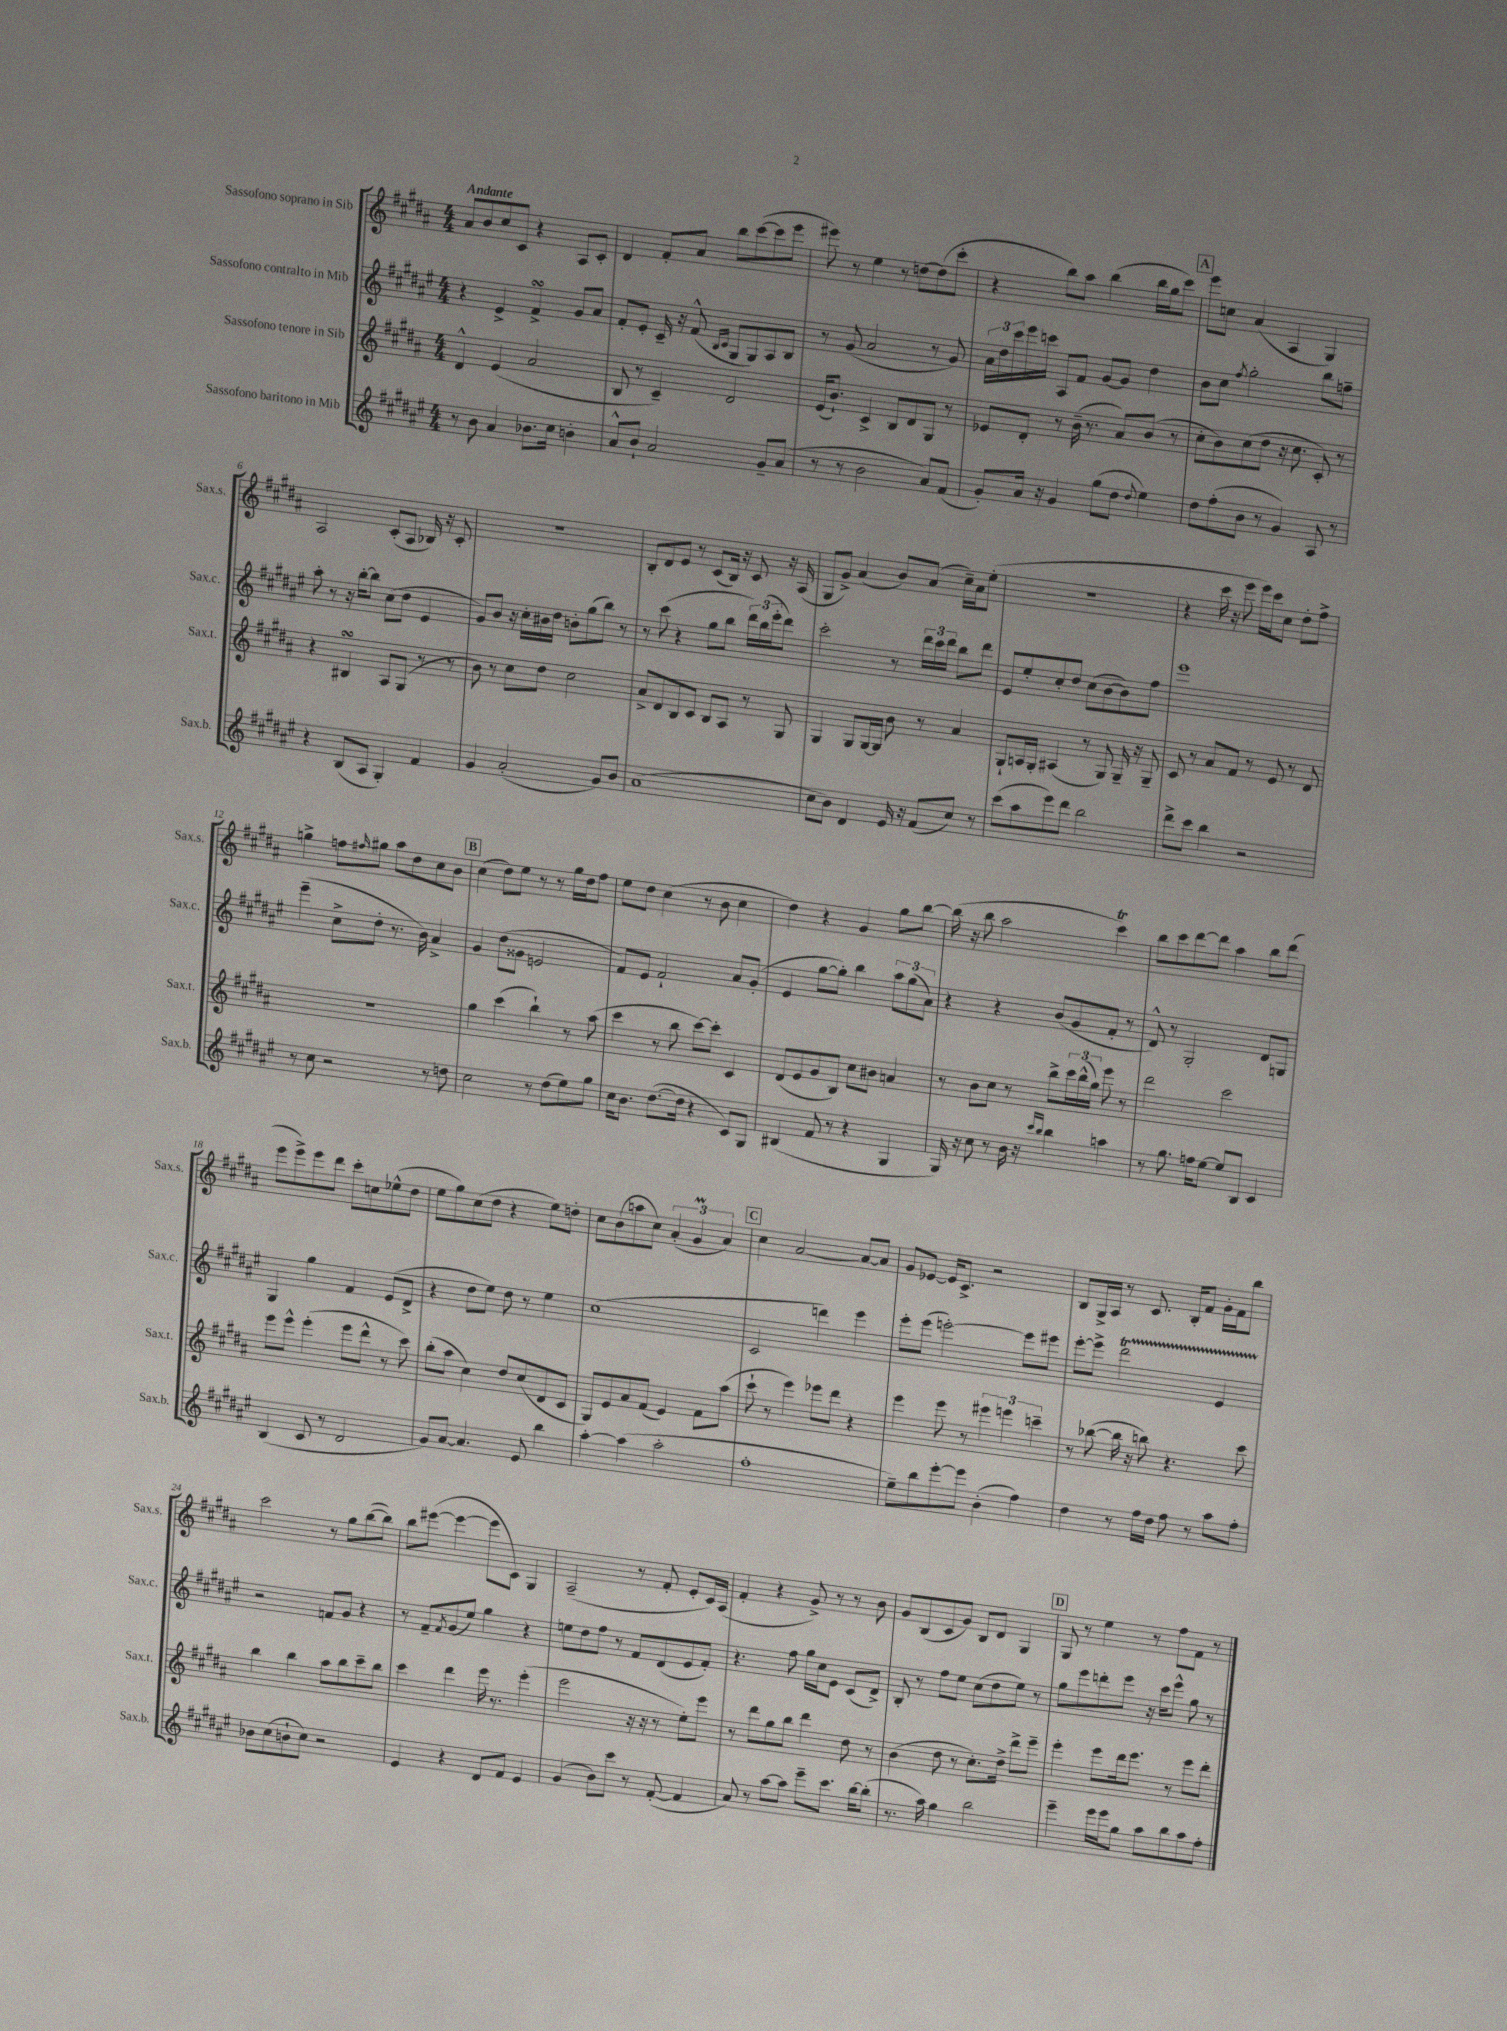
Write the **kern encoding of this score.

**kern	**kern	**kern	**kern
*staff4	*staff3	*staff2	*staff1
*clefG2	*clefG2	*clefG2	*clefG2
*k[f#c#g#d#a#e#]	*k[f#c#g#d#a#]	*k[f#c#g#d#a#e#]	*k[f#c#g#d#a#]
*M4/4	*M4/4	*M4/4	*M4/4
8r	4d#^^	4r	8a#
8b	.	.	8b
4a#	(4e	4e#^	8cc#
.	.	.	8c#
8.b-	2a#	4f#^	4r
16cc#	.	.	.
4b'	.	8g#	8A#
.	.	8a#	8c#'
=	=	=	=
8a#^^	8B	8f#'	4d#
8b`	8r	8e#'	.
2a#	4c#~)	16c#~	8f#'
.	.	16r	.
.	.	(8f#^^	8a#
.	.	16qqB	.
.	.	16qqc#	.
.	2d#	8G#	8bb
.	.	8G#)	([8ccc#
8g#~	.	8A#	8ccc#]
(8a#	.	8B	8eee
=	=	=	=
8r	(16e	8r	8eee#)
.	8.b`)	.	.
8r	.	(8g#	8r
2b	4c#^	2a#	4ee
.	8B	.	8r
.	8d#	.	[8dd
8a#)	8G#	8r	(8dd]
(8f#	8r	8g#)	8ccc#'
=	=	=	=
8g#')	8e-	24a#	4r
.	.	24dd#	.
.	.	24ccc#	.
16a#	8d#'	16eee#	.
16r	.	16ccc	.
4g#	8r	8A#	8bb)
.	(16b~	8f#	8aa#
.	8.r	.	.
(8gg#	.	[8g#	(4bb
8dd#	8a#)	8g#]	.
8qqdd#	.	.	.
4ee#)	(8b	4dd#	16bb
.	.	.	16gg#
.	8r	.	8ccc#)
=	=	=	=
8dd#	8cc#'	8b	8eee
(8ff#'	8b)	8cc#	8cc
.	.	8qff#	.
8b	(8cc#	2gg#'	(4a#
8r	8dd#	.	.
4g#)	16r	.	4A#
.	8.cc#	.	.
8A#	8c#')	8bb	4G#)
8r	8r	8ff~	.
=	=	=	=
4r	4r	8aa#'	2A#
.	.	8r	.
(8B	4B#	16r	.
.	.	[16bb'	.
8A#	.	8bb]	.
4G#')	8A#	(8cc#	(8c#'
.	(8G#	8dd#	8A#
4f#	8r	4e#	16B-)
.	.	.	16r
.	8r	.	8c#'
=	=	=	=
4g#	8b)	8g#)	1r
.	8r	8b	.
(2a#'	8cc#	16r	.
.	.	16cc#'	.
.	8dd#	16b#	.
.	.	16dd#	.
.	2cc#	8b'	.
.	.	(8gg#	.
8g#)	.	8bb)	.
8b	.	8r	.
=	=	=	=
(1a#	8a#^	8r	8B'
.	8d#	(8ccc#	8d#
.	8B	4r	8e
.	8c#	.	8r
.	8B	8gg#	(8c#
.	8A#	8bb	16B)
.	.	.	16r
.	8r	24ddd#)	8c#
.	.	(24bb	.
.	.	24eee#'	.
.	8G#	8ddd#)	16r
.	.	.	(16A#
=	=	=	=
8cc#	4G#	2ccc#'	8G#
8b)	.	.	8g#^)
4d#	8G#	.	(4a#
.	[16G#	.	.
.	16G#]	.	.
16e#	8b	8r	8b)
16r	.	.	.
(8f#	8r	24ddd#	(8a#
.	.	24ccc#	.
.	.	24ddd#	.
8cc#)	4a#	8bb	16cc#~)
.	.	.	16a#
8r	.	8ddd#	(8ee'
=	=	=	=
(8ccc#	8G#`	8e#	1r
8aa#	16A	8ee#'	.
.	16G#'	.	.
8eee#)	(4A#	8cc#'	.
8ddd#	.	8dd#	.
2bb	8r	(8cc#	.
.	8G#)	[8b	.
.	16G#~	8b])	.
.	16r	.	.
.	8G#~	8ff#	.
=	=	=	=
8ddd#^	8c#	1eee#	4r
8ccc#	8r	.	.
4bb	8a#	.	16ccc#
.	.	.	16r
.	8f#	.	8eee
2r	8r	.	16eee)
.	.	.	16ccc#
.	8e	.	8cc#
.	8r	.	8dd#'
.	8d#	.	8ff#^
=	=	=	=
8r	1r	(4eee#~	4gg^
8cc#	.	.	.
2r	.	8cc#^	8ff
.	.	.	16qqff#
.	.	8dd#'	8gg#
.	.	8.r	8aa#
.	.	.	8dd#
.	.	16b)	.
8r	.	4a#^	8cc#
8dd	.	.	8b
=	=	=	=
2cc#	4gg#	4g#	(4cc#
.	(4ccc#	(8dd#	8dd#)
.	.	8g##	8ee
8r	4bb`)	2e	8r
(8dd#	.	.	8r
8ee#)	8r	.	16gg#
.	.	.	16dd#
8gg#	(8aa#	.	8ff#
=	=	=	=
16cc#	4ccc#	8f#)	8ee
8.b	.	.	.
.	.	8e#	8dd#
([8.dd#	8r	2f#`	(4cc#
.	8bb	.	.
16dd#]	.	.	.
4r	[8ccc#)	.	8r
.	8ccc#']	.	8b
8c#)	4c#	8a#	4cc#
8G#	.	(8g#'	.
=	=	=	=
(4B#	(8d#	4e#	4dd#)
.	8e	.	.
8f#	8g#	[8gg#	4r
8r	8B)	8gg#'])	.
4r	8cc#	4bb	4g#
.	8b#	.	.
4G#	4a	12aa#	8gg#
.	.	(12gg#	.
.	.	.	[8bb
.	.	12a#)	.
=	=	=	=
16G#)	8r	4r	(16bb]
16r	.	.	16r
8cc#	8b	.	8bb
8r	8cc#	4r	2aa#
16b	8r	.	.
16r	.	.	.
16qqccc#	.	.	.
16qqbb	.	.	.
4bb	8bb^	(8b	.
.	24ccc#	8g#	.
.	(24bb^^	.	.
.	24gg#)	.	.
4aa	8eee	8f#'	4ccc#)
.	8r	8r	.
=	=	=	=
8r	2ddd#	8d#^^)	8bb
8.gg#	.	8r	8ccc#
.	.	2G#'	[8ddd#
16ff	.	.	.
[8ee#	.	.	8ddd#]
8ee#]	2ccc#	.	4aa#
8B	.	.	.
4c#	.	8d#	8bb
.	.	8G	(8ddd#
=	=	=	=
(4B	8eee	4G#	8eee
.	8eee^^	.	8eee^)
8c#	(4eee'	4gg#	8eee
8r	.	.	8ddd#
2d#	8eee	4f#	8ccc#'
.	8ddd#^^	.	8cc
.	8r	(8e#	(8ee-^^
.	8ccc#)	8d#^	8dd#
=	=	=	=
8g#)	(8bb'	4r	8ee
[8a#	8aa#	.	8gg#)
4.a#]	4cc#)	8dd#	(8cc#
.	.	8ee#)	8dd#
.	8dd#	8dd#	4r
8e#	(8cc#	8r	.
4bb	8d#	4ee#	8ee)
.	8c#	.	8dd'
=	=	=	=
[4aa#'	8G#)	(1cc#	8cc#
.	8e	.	(8b
(4aa#]	8a#	.	8aa
.	(8f#	.	8cc#)
2aa#'	4e)	.	(6a#'
.	.	.	6g#
.	8f#	.	.
.	.	.	6a#)
.	(8aa#	.	.
=	=	=	=
1ff#'	8ccc#`	2c#	4cc#
.	8r	.	.
.	4eee)	.	[2a#
.	8eee-	4ddd)	.
.	8ddd#	.	.
.	4r	4eee#	8a#_
.	.	.	8a#]
=	=	=	=
8ee#~)	4eee	8eee#'	8g#
8bb	.	(8eee#	[8e-
[8eee#'	8eee	[2eee')	16e-]
.	.	.	8.c#^
8eee#]	8r	.	.
(4b'	6eee#	.	2r
.	6eee	.	.
4ff#)	.	8eee]	.
.	6ccc~	.	.
.	.	8eee#	.
=	=	=	=
4dd#	8r	[8eee#'	8B
.	([8bb-	8eee#^]	16G#^
.	.	.	16A#
8r	16bb-]	2ddd#	8r
.	16r	.	.
16ff#	8bb)	.	8.c#
16dd#	.	.	.
8ff#	4.r	.	.
.	.	.	16B'
8r	.	.	8f#
8aa#	.	4e#	16g#'
.	.	.	16f#
8ff#'	8ccc#	.	8bb
=	=	=	=
8b-	4bb	2r	2ccc#
(8cc#	.	.	.
8b`	4bb	.	.
8cc#)	.	.	.
2r	8aa#	8f	8r
.	8bb	8g#	8gg#
.	8ccc#~	4r	([8bb
.	8bb	.	8bb])
=	=	=	=
4e#	4ccc#	8r	8bb
.	.	8f#~	([8eee#
.	.	8qf#	.
4r	4ddd#	(8g#	4eee#_
.	.	8ee#)	.
8d#	16eee	4gg#	8eee#]
.	8.r	.	.
8f#	.	.	8c#)
4e#	(4eee'	4r	4G#
=	=	=	=
(4g#	2eee	8ee	(2A#~
.	.	8dd#	.
8b)	.	8ff#	.
8ccc#	.	8r	.
8r	16r	8f#	8r
.	16r	.	.
([8f#'	8r	(8d#	8f#'
4f#]	8ee')	8e#	8e'
.	8eee	8f#')	16c#)
.	.	.	(16A#
=	=	=	=
8a#)	8r	4.r	4f#'
8r	8ddd#	.	.
[8aa#	8gg#	.	4r
8aa#]	8bb	8ff#	.
8eee#~	4ddd#	16gg#	8g#^)
.	.	16cc#	.
8.ccc#	.	8e#	8r
.	8dd#	(8c#	8r
[16bb	.	.	.
(8bb']	8r	8d#^)	8b
=	=	=	=
8.r	(4b	8B'	8g#
.	.	8r	(8B
16aa#)	.	.	.
4gg#	8dd#	8ff#	8c#
.	8r	8ee#	8g#)
2bb	8.cc#')	(8cc#	8B
.	.	8dd#	8d#
.	16dd#^	.	.
.	8ddd#^	8ee#)	4G#
.	8eee~	8r	.
=	=	=	=
4eee#~	4eee'	8gg#	8G#
.	.	8eee#	8r
16eee#	8eee	8ddd'	4ee
16eee#	.	.	.
8gg#	16ddd#	8eee#	.
.	8.eee	.	.
8aa#	.	16r	8r
.	.	16ccc#	.
8bb	8r	8eee#^^	8ff#
8aa#	8eee	8gg#	8f#
8ff#'	8ddd#'	8r	8r
==	==	==	==
*-	*-	*-	*-
